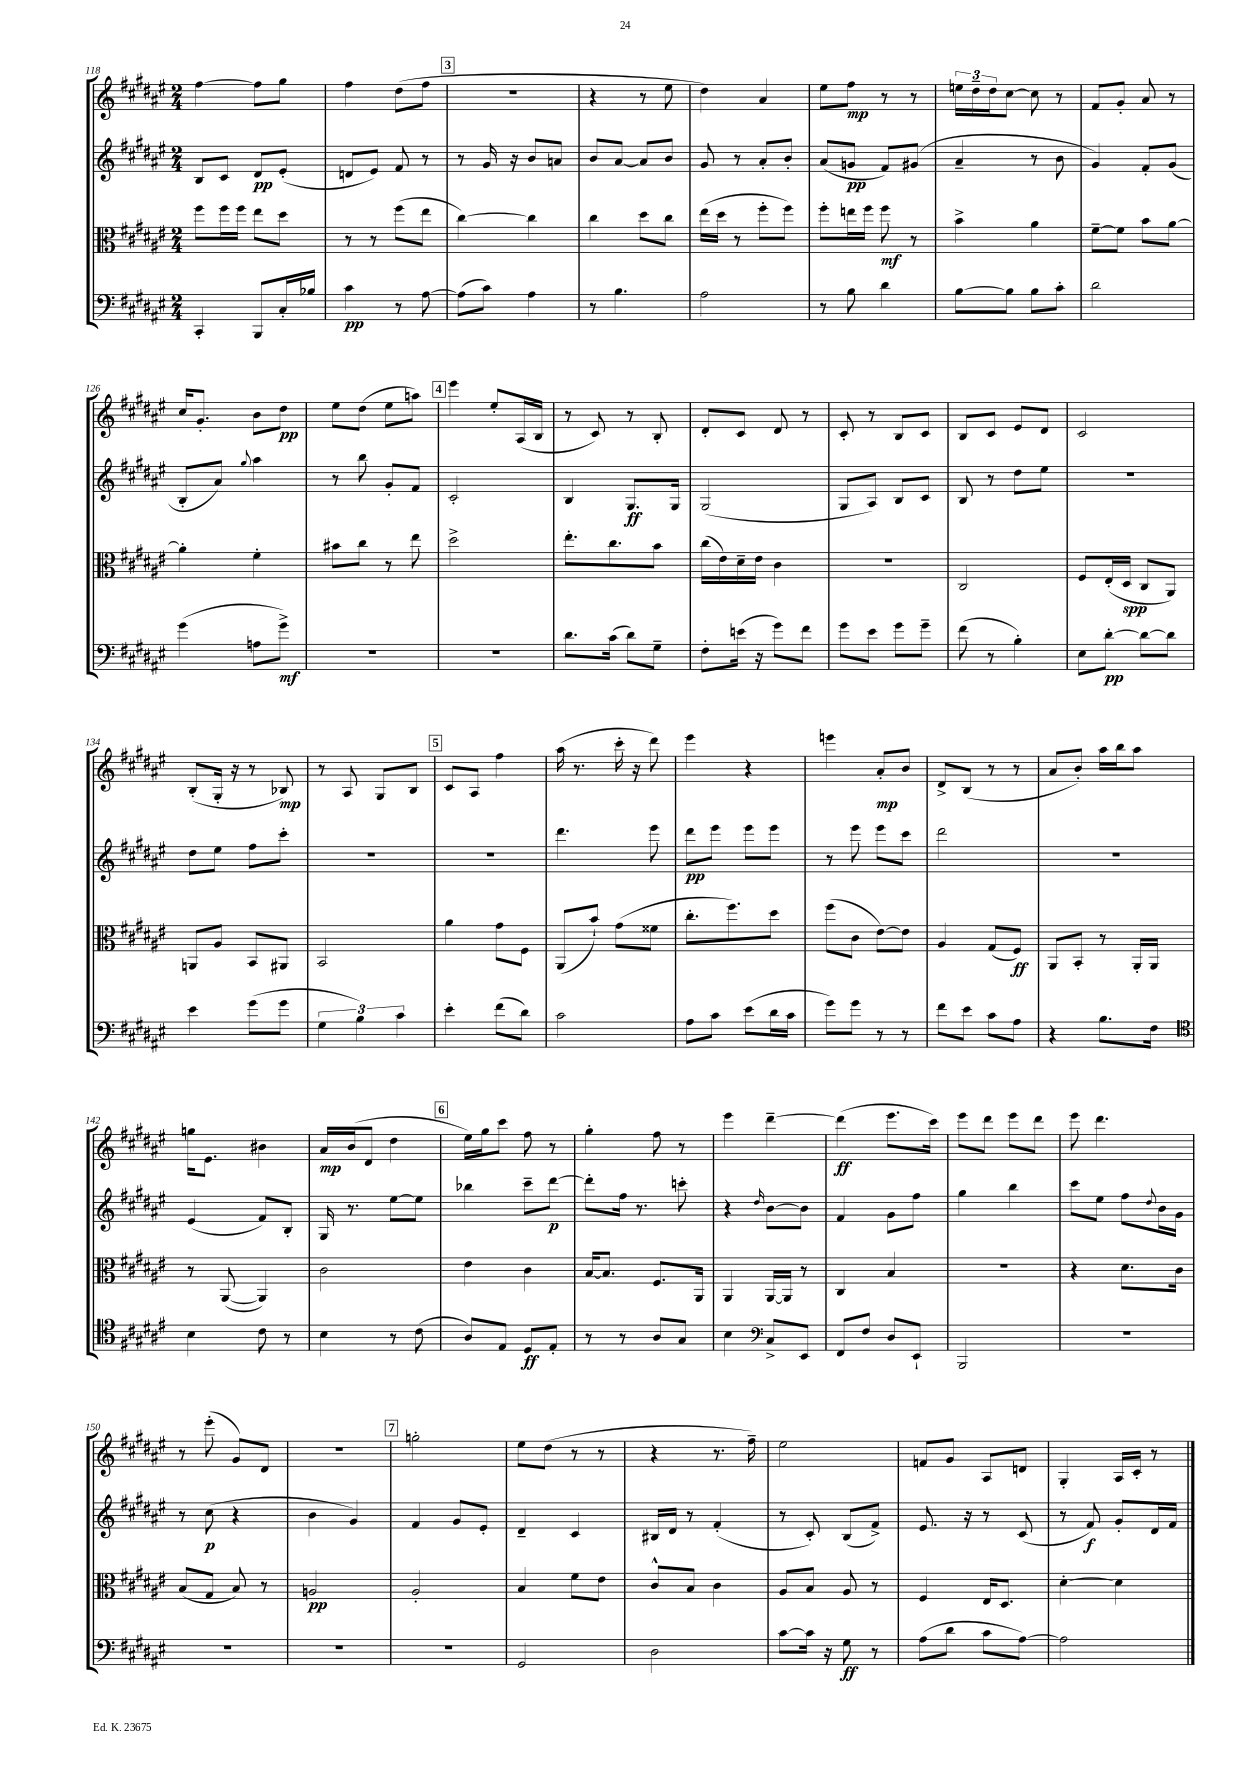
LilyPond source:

<<
\new StaffGroup <<
\new Staff = "s0" {
    \clef treble \key fis \major \numericTimeSignature \time 2/4
    fis''4~ fis''8 gis''8 |
    fis''4 dis''8( fis''8 |
    \mark \markup { \box "3" } R2 |
    r4 r8 eis''8 |
    dis''4) ais'4 |
    eis''8 fis''8\mp r8 r8 |
    \tuplet 3/2 { e''16 dis''16-- dis''16 } cis''8~ cis''8 r8 |
    fis'8 gis'8-. ais'8 r8 |
    cis''16 gis'8.-. b'8 dis''8\pp |
    eis''8 dis''8( eis''8 a''8) |
    \mark \markup { \box "4" } eis'''4 eis''8-. ais16( b16 |
    r8 cis'8) r8 b8-. |
    dis'8-. cis'8 dis'8 r8 |
    cis'8-. r8 b8 cis'8 |
    b8 cis'8 eis'8 dis'8 |
    cis'2 |
    b8-.( gis16-. r16 r8 bes8\mp) |
    r8 ais8 gis8 b8 |
    \mark \markup { \box "5" } cis'8 ais8 fis''4 |
    ais''16( r8. cis'''16-. r16 dis'''8) |
    eis'''4 r4 |
    e'''4 ais'8-.\mp b'8 |
    dis'8-> b8( r8 r8 |
    ais'8 b'8-.) ais''16 b''16 ais''8 |
    g''16 eis'8. bis'4 |
    ais'16\mp b'16( dis'8 dis''4 |
    \mark \markup { \box "6" } eis''16) gis''16 cis'''8 fis''8 r8 |
    gis''4-. fis''8 r8 |
    eis'''4 dis'''4~-- |
    dis'''4\ff( eis'''8. cis'''16) |
    eis'''8 dis'''8 eis'''8 dis'''8 |
    eis'''8 dis'''4. |
    r8 eis'''8-.( gis'8) dis'8 |
    r2 |
    \mark \markup { \box "7" } g''2-. |
    eis''8 dis''8( r8 r8 |
    r4 r8. fis''16--) |
    eis''2 |
    f'8 gis'8 ais8 d'8 |
    gis4-. ais16 cis'16-. r8 \bar "|." |
}
\new Staff = "s1" {
    \clef treble \key fis \major \numericTimeSignature \time 2/4
    b8 cis'8 dis'8\pp eis'8-.( |
    d'8 eis'8) fis'8 r8 |
    \mark \markup { \box "3" } r8 gis'16 r16 b'8 a'8 |
    b'8 ais'8~ ais'8 b'8 |
    gis'8 r8 ais'8-. b'8-. |
    ais'8( g'8\pp fis'8) gis'8( |
    ais'4-- r8 b'8 |
    gis'4) fis'8-. gis'8( |
    b8-. ais'8) \appoggiatura { gis''8 } ais''4 |
    r8 b''8 gis'8-. fis'8 |
    \mark \markup { \box "4" } cis'2-. |
    b4 gis8.\ff gis16 |
    gis2( |
    gis8 ais8) b8 cis'8 |
    b8 r8 dis''8 eis''8 |
    R2 |
    dis''8 eis''8 fis''8 cis'''8-. |
    r2 |
    \mark \markup { \box "5" } R2 |
    dis'''4. eis'''8 |
    dis'''8\pp eis'''8 eis'''8 eis'''8 |
    r8 eis'''8 eis'''8 cis'''8 |
    dis'''2 |
    r2 |
    eis'4( fis'8) b8-. |
    gis16 r8. eis''8~ eis''8 |
    \mark \markup { \box "6" } bes''4 cis'''8-- dis'''8~\p |
    dis'''8-. fis''16 r8. c'''8-. |
    r4 \grace { dis''16 } b'8~ b'8 |
    fis'4 gis'8 fis''8 |
    gis''4 b''4 |
    cis'''8 eis''8 fis''8 \appoggiatura { dis''8 } b'16 gis'16 |
    r8 cis''8\p( r4 |
    b'4 gis'4) |
    \mark \markup { \box "7" } fis'4 gis'8 eis'8-. |
    dis'4-- cis'4 |
    bis16 dis'16 r8 fis'4-.( |
    r8 cis'8-.) b8( fis'8->) |
    eis'8. r16 r8 cis'8( |
    r8 fis'8\f) gis'8-. dis'16 fis'16 \bar "|." |
}
\new Staff = "s2" {
    \clef alto \key fis \major \numericTimeSignature \time 2/4
    fis''8 fis''16 fis''16 eis''8 dis''8 |
    r8 r8 fis''8( eis''8 |
    \mark \markup { \box "3" } cis''4~) cis''4 |
    cis''4 dis''8 cis''8 |
    eis''16( dis''16 r8 fis''8-. fis''8) |
    fis''8-. e''16 fis''16 fis''8\mf r8 |
    b'4-> ais'4 |
    fis'8~-- fis'8 b'8 ais'8~ |
    ais'4-. fis'4-. |
    bis'8 cis''8 r8 eis''8 |
    \mark \markup { \box "4" } dis''2-> |
    eis''8.-. cis''8. b'8 |
    cis''16( eis'16) dis'16-- eis'16 cis'4 |
    R2 |
    cis2 |
    fis8 eis16-.( dis16\spp cis8 ais,8) |
    a,8 ais8 b,8 ais,8 |
    b,2 |
    \mark \markup { \box "5" } ais'4 gis'8 fis8 |
    ais,8( b'8-!) gis'8( fisis'8 |
    cis''8.-. fis''8.) dis''8 |
    fis''8( cis'8 eis'8~) eis'8 |
    ais4 gis8( fis8\ff) |
    ais,8 b,8-. r8 ais,16-. ais,16 |
    r8 ais,8~( ais,4) |
    cis'2 |
    \mark \markup { \box "6" } eis'4 cis'4 |
    b16~ b8. fis8. ais,16 |
    ais,4 ais,16~ ais,16 r8 |
    cis4 b4 |
    r2 |
    r4 dis'8. cis'16 |
    b8( gis8 b8) r8 |
    a2\pp |
    \mark \markup { \box "7" } ais2-. |
    b4 fis'8 eis'8 |
    cis'8-^ b8 cis'4 |
    ais8 b8 ais8 r8 |
    fis4 eis16 dis8. |
    dis'4~-. dis'4 \bar "|." |
}
\new Staff = "s3" {
    \clef bass \key fis \major \numericTimeSignature \time 2/4
    cis,4-. b,,8 cis16-. bes16 |
    cis'4\pp r8 ais8~ |
    \mark \markup { \box "3" } ais8( cis'8) ais4 |
    r8 b4. |
    ais2 |
    r8 b8 dis'4 |
    b8~ b8 b8 cis'8-. |
    dis'2 |
    gis'4( a8 gis'8->\mf) |
    R2 |
    \mark \markup { \box "4" } r2 |
    dis'8. cis'16( dis'8) gis8-- |
    fis8-. e'16( r16 gis'8) fis'8 |
    gis'8 eis'8 gis'8 gis'8-- |
    fis'8( r8 b4-.) |
    eis8 dis'8~-.\pp dis'8~ dis'8 |
    eis'4 gis'8( gis'8 |
    \tuplet 3/2 { gis4 b4) cis'4 } |
    \mark \markup { \box "5" } eis'4-. fis'8( dis'8) |
    cis'2 |
    ais8 cis'8 eis'8( dis'16 cis'16 |
    gis'8) gis'8 r8 r8 |
    fis'8 eis'8 cis'8 ais8 |
    r4 b8. fis16 |
    \clef tenor b4 cis'8 r8 |
    b4 r8 cis'8( |
    \mark \markup { \box "6" } ais8) eis8 dis8\ff eis8-. |
    r8 r8 ais8 gis8 |
    b4 \clef bass cis8-> eis,8 |
    fis,8 fis8 dis8 eis,8-! |
    b,,2 |
    R2 |
    R2 |
    R2 |
    \mark \markup { \box "7" } R2 |
    gis,2 |
    dis2 |
    cis'8~ cis'16 r16 gis8\ff r8 |
    ais8( dis'8 cis'8 ais8~) |
    ais2 \bar "|." |
}
>>
>>
\layout { \context { \Score currentBarNumber = #118 } }
